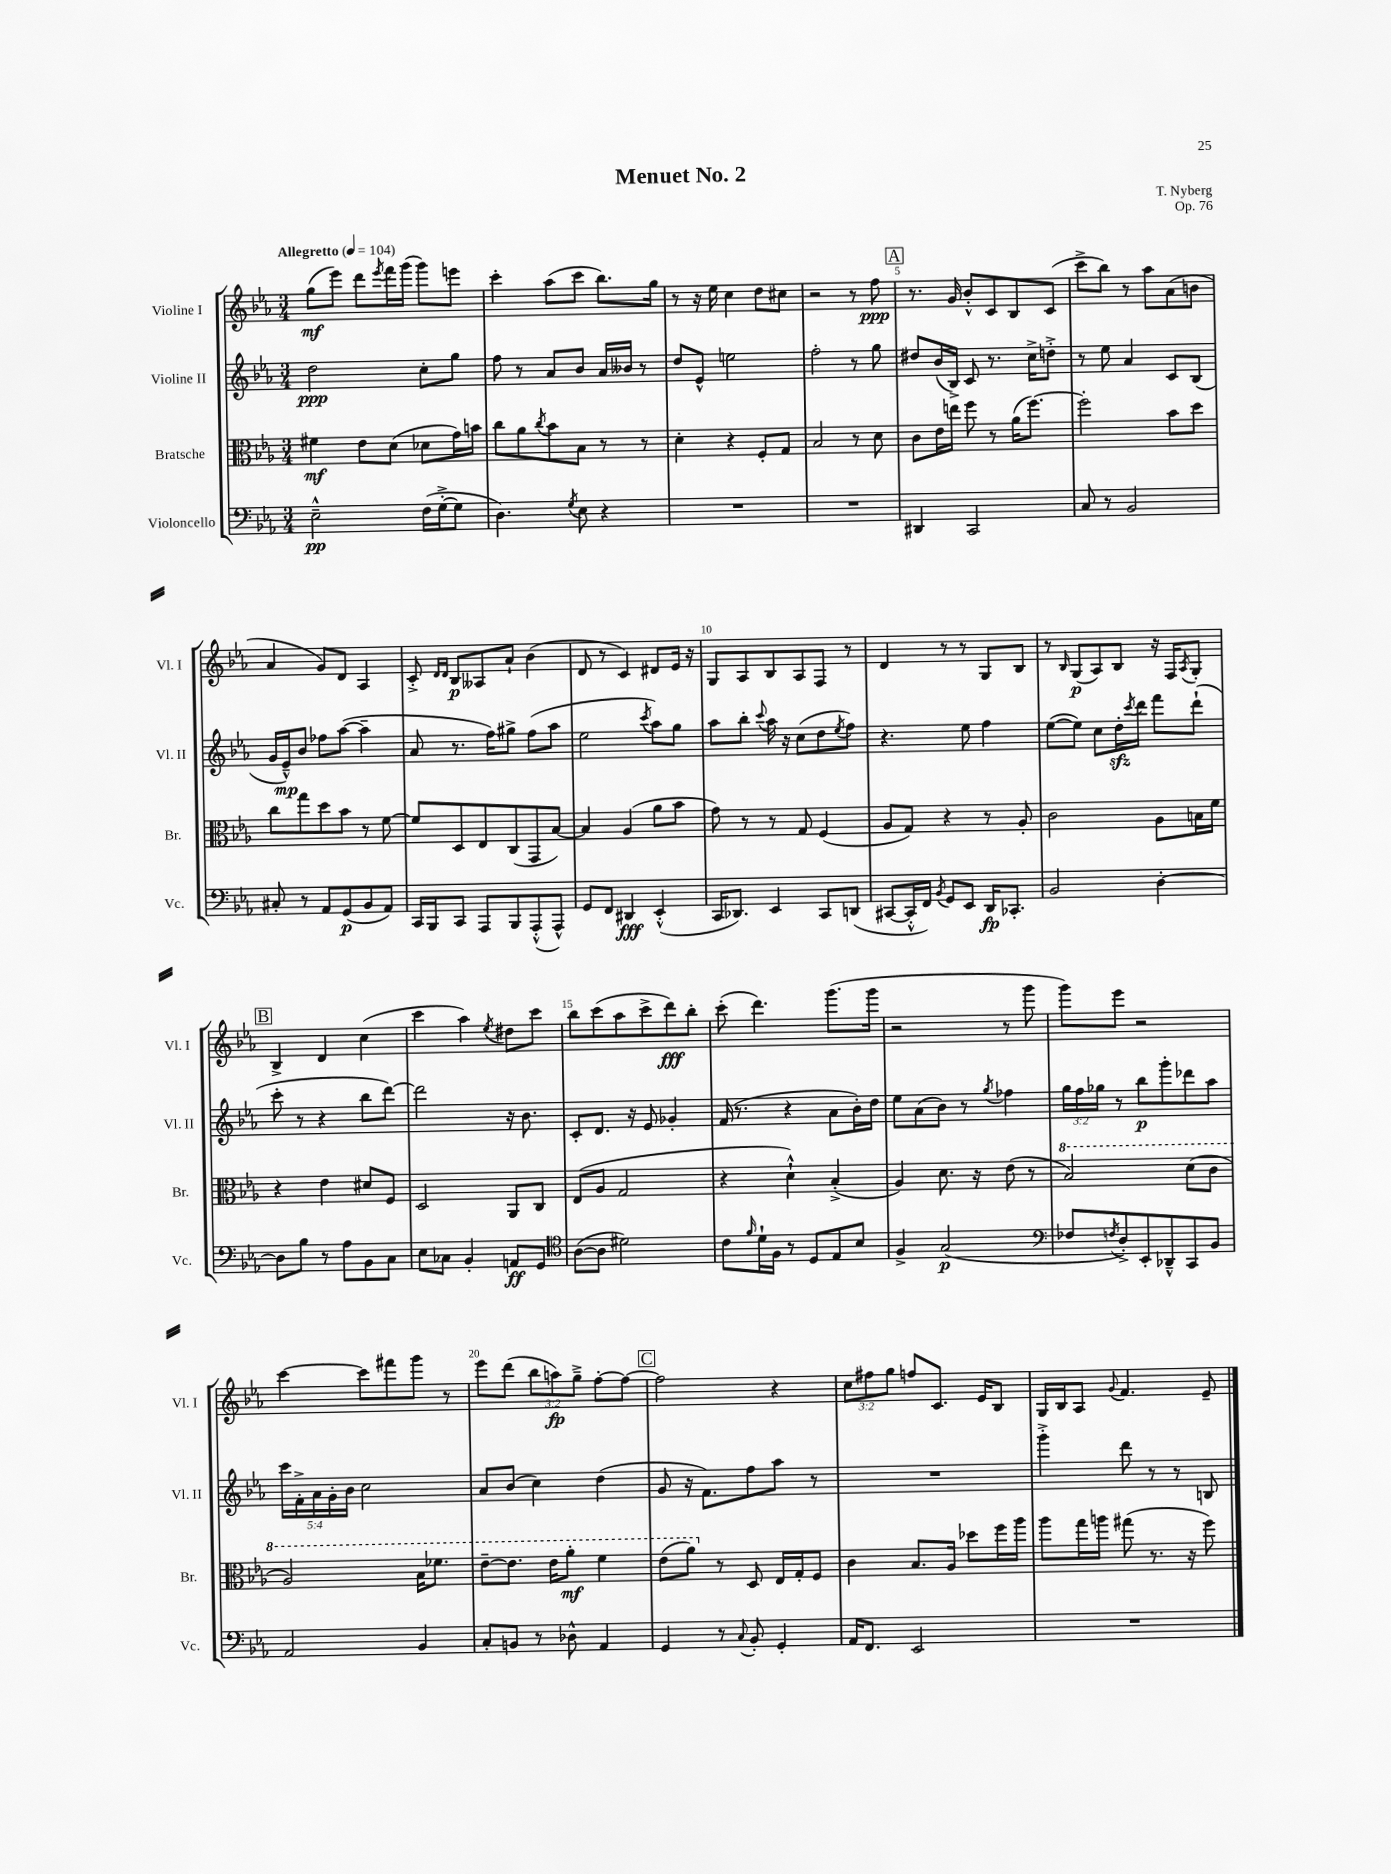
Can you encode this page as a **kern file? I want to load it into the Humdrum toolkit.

**kern	**dynam	**kern	**dynam	**kern	**dynam	**kern	**dynam
*part4	*part4	*part3	*part3	*part2	*part2	*part1	*part1
*staff4	*staff4	*staff3	*staff3	*staff2	*staff2	*staff1	*staff1
*I"Violoncello	*	*I"Bratsche	*	*I"Violine II	*	*I"Violine I	*
*I'Vc.	*	*I'Br.	*	*I'Vl. II	*	*I'Vl. I	*
*clefF4	*	*clefC3	*	*clefG2	*	*clefG2	*
*k[b-e-a-]	*	*k[b-e-a-]	*	*k[b-e-a-]	*	*k[b-e-a-]	*
*M3/4	*	*M3/4	*	*M3/4	*	*M3/4	*
*MM104	*	*MM104	*	*MM104	*	*MM104	*
=1	=1	=1	=1	=1	=1	=1	=1
!	!	!	!	!	!	!LO:TX:a:B:t=Allegretto	!
2E-~^^\	pp	4f#X\	mf	2dd\	ppp	(8gg\L	mf
.	.	.	.	.	.	8eee-\J)	.
.	.	8e-\L	.	.	.	8ddd\L	.
.	.	.	.	.	.	8qeee-/	.
.	.	(8d\J	.	.	.	16fff\L	.
.	.	.	.	.	.	(16ggg\JJ	.
(16F\LL	.	8d-X\L	.	8cc'\L	.	8ggg\L)	.
[16G'^\J	.	.	.	.	.	.	.
8G\J]	.	16g\L)	.	8gg\J	.	8eeen\J	.
.	.	16bn\JJ	.	.	.	.	.
=2	=2	=2	=2	=2	=2	=2	=2
4.D\)	.	8cc\L	.	8ff\	.	4ccc'\	.
.	.	8a-\	.	8r	.	.	.
.	.	8qcc/	.	.	.	.	.
.	.	8b-\	.	8a-/L	.	(8aa-\L	.
8qG/	.	.	.	.	.	.	.
8E-\	.	8B-\J	.	8b-/J	.	8ccc\J	.
4r	.	8r	.	16a-/LL	.	8.bb-\L)	.
.	.	.	.	16b--X/JJ	.	.	.
.	.	8r	.	8r	.	.	.
.	.	.	.	.	.	16gg\Jk	.
=3	=3	=3	=3	=3	=3	=3	=3
2.r	.	4d'\	.	8dd/L	.	8r	.
.	.	.	.	8e-^^/J	.	16r	.
.	.	.	.	.	.	16ee-\	.
.	.	4r	.	2een\	.	4cc\	.
.	.	8F'/L	.	.	.	8dd\L	.
.	.	8G/J	.	.	.	8cc#X\J	.
=4	=4	=4	=4	=4	=4	=4	=4
2.r	.	2B-/	.	2ff'\	.	2r	.
.	.	8r	.	8r	.	8r	.
.	.	8d\	.	8gg\	.	8ff\	ppp
!!LO:REH:place=s1:t=A
=5	=5	=5	=5	=5	=5	=5	=5
4DD#X/	.	8c\L	.	8dd#X/L	.	8.r	.
.	.	16e-\L	.	(16b-/L	.	.	.
.	.	16een\JJ	.	16B-^/JJ)	.	16g/	.
2CC/	.	8ff\	.	8c/	.	8b-'^^/L	.
.	.	8r	.	8.r	.	8c/	.
.	.	(16a-\KL	.	.	.	8B-/	.
.	.	[8.ff\J)	.	16cc^\KL	.	.	.
.	.	.	.	8ddn'^\J	.	(8c/J	.
=6	=6	=6	=6	=6	=6	=6	=6
8C/	.	2ff'\]	.	8r	.	8ccc^\L	.
8r	.	.	.	8ee-\	.	8bb-\J)	.
2BB-/	.	.	.	4a-/	.	8r	.
.	.	.	.	.	.	8aa-\L	.
.	.	8b-\L	.	8c/L	.	(8a-\	.
.	.	8dd\J	.	(8B-/J	.	8bn\J	.
!!LO:LB:g=z
=7	=7	=7	=7	=7	=7	=7	=7
8C#X'/	.	8cc\L	.	16g/LL	.	4a-/	.
.	.	.	.	16e-~^^/J)	mp	.	.
8r	.	8gg\	.	8b-/J	.	.	.
8AA-/L	.	8dd\	.	8ff-X\L	.	8g/L)	.
(8GG/	p	8b-\J	.	([8aa-\J	.	8d/J	.
8BB-/	.	8r	.	4aa-~\]	.	4A-/	.
8AA-/J)	.	[8f\	.	.	.	.	.
=8	=8	=8	=8	=8	=8	=8	=8
16CC/LL	.	8f/L]	.	8a-/	.	8c'^/	.
16BBB-/J	.	.	.	.	.	.	.
.	.	.	.	.	.	16qqd/LL	.
.	.	.	.	.	.	16qqd/JJ	.
8CC/J	.	8D/	.	8.r	.	8B-/L	p
8AAA-/L	.	8E-/	.	.	.	8A--X/	.
.	.	.	.	16ff\KL)	.	.	.
8BBB-/	.	(8C/	.	8gg#X^\J	.	8a-`/J	.
(8AAA-'^^/	.	8GG/	.	(8ff\L	.	(4b-\	.
8AAA-^^/J)	.	[8B-/J)	.	8aa-\J	.	.	.
=9	=9	=9	=9	=9	=9	=9	=9
8GG/L	.	4B-/]	.	2ee-\	.	8d/	.
8FF/J	.	.	.	.	.	8r	.
4DD#X/	fff	(4A-/	.	.	.	4c/)	.
.	.	.	.	8qccc/	.	.	.
(4EE-'^^/	.	8a-\L	.	8aa-\L)	.	8d#X/L	.
.	.	8b-\J	.	8gg\J	.	16e-/Jk	.
.	.	.	.	.	.	16r	.
=10	=10	=10	=10	=10	=10	=10	=10
16CC/KL	.	8g\)	.	8aa-\L	.	8G/L	.
8.DD-X/J)	.	.	.	.	.	.	.
.	.	8r	.	8bb-'\J	.	8A-/	.
.	.	.	.	8qqccc/	.	.	.
4EE-/	.	8r	.	16aa-\	.	8B-/	.
.	.	.	.	16r	.	.	.
.	.	8G/	.	(8cc\L	.	8A-/	.
8CC/L	.	(4F/	.	8dd\	.	8F/J	.
.	.	.	.	8qee-/	.	.	.
(8DDn/J	.	.	.	8ff\J)	.	8r	.
=11	=11	=11	=11	=11	=11	=11	=11
[8CC#X/L	.	8A-/L	.	4.r	.	4d/	.
16CC#'^^/L]	.	8G/J)	.	.	.	.	.
16FF/JJ)	.	.	.	.	.	.	.
8qBB-/	.	.	.	.	.	.	.
8GG/L	.	4r	.	.	.	8r	.
8EE-/J	.	.	.	8ee-\	.	8r	.
16DD/KL	fp	8r	.	4ff\	.	8G/L	.
8.CC-X'/J	.	.	.	.	.	.	.
.	.	8A-'/	.	.	.	8B-/J	.
=12	=12	=12	=12	=12	=12	=12	=12
2BB-/	.	2c\	.	([8ee-\L	.	8r	.
.	.	.	.	.	.	16qqB-/	.
.	.	.	.	8ee-\J])	.	(8G/L	p
.	.	.	.	8cc\L	.	8A-/)	.
.	.	.	.	16ddzz'\L	.	8B-/J	.
.	.	.	.	8qccc/	.	.	.
.	.	.	.	16ddd\JJ	.	.	.
[4D'\	.	8A-\L	.	8fff\L	.	16r	.
.	.	.	.	.	.	16F/KL	.
.	.	.	.	.	.	8qA-/	.
.	.	16Bn\L	.	(8ddd`\J	.	8G'/J	.
.	.	16f\JJ	.	.	.	.	.
!!LO:LB:g=z
!!LO:REH:place=s1:t=B
=13	=13	=13	=13	=13	=13	=13	=13
8D\L]	.	4r	.	8ccc'\	.	4B-^/	.
8B-\J	.	.	.	8r	.	.	.
8r	.	4e-\	.	4r	.	4d/	.
8A-\L	.	.	.	.	.	.	.
8BB-\	.	8d#X/L	.	8bb-\L	.	(4cc\	.
8C\J	.	8F/J	.	[8ddd\J)	.	.	.
=14	=14	=14	=14	=14	=14	=14	=14
8E-\L	.	2D/	.	2ddd\]	.	4ccc\	.
8C-X\J	.	.	.	.	.	.	.
4BB-'/	.	.	.	.	.	4aa-\)	.
.	.	.	.	.	.	8qee-/	.
8AAn/L	ff	8AA-/L	.	16r	.	8dd#X\L	.
.	.	.	.	8.b-\	.	.	.
8GG/J	.	8C/J	.	.	.	8ccc\J	.
=15	=15	=15	=15	=15	=15	=15	=15
*clefC4	*	*	*	*	*	*	*
([8A-\L	.	(8E-/L	.	8c'/L	.	8bb-\L	.
8A-\J]	.	8A-/J	.	8.d/J	.	(8ccc\	.
2d#X\)	.	2G/	.	.	.	8aa-\	.
.	.	.	.	16r	.	.	.
.	.	.	.	8e-/	.	8ccc^\	.
.	.	.	.	4g-X'/	.	8ddd\)	fff
.	.	.	.	.	.	8bb-'\J	.
=16	=16	=16	=16	=16	=16	=16	=16
8c\L	.	4r	.	(16f/	.	(8ccc'\	.
.	.	.	.	8.r	.	.	.
16qqf/	.	.	.	.	.	.	.
16d`\L	.	.	.	.	.	4.ddd\)	.
16F\JJ	.	.	.	.	.	.	.
8r	.	4d`^^\)	.	4r	.	.	.
8D/L	.	.	.	.	.	.	.
8E-/	.	(4B-'^/	.	8a-\L	.	(8.ggg\L	.
8B-/J	.	.	.	16b-'\L)	.	.	.
.	.	.	.	16dd\JJ	.	16ggg\Jk	.
=17	=17	=17	=17	=17	=17	=17	=17
4F^/	.	4A-/)	.	8ee-\L	.	2r	.
.	.	.	.	(8a-\	.	.	.
(2G/	p	8.d\	.	8b-\J)	.	.	.
.	.	.	.	8r	.	.	.
.	.	16r	.	.	.	.	.
.	.	.	.	8qgg/	.	.	.
.	.	(8e-\	.	4ff-X\	.	8r	.
.	.	8r	.	.	.	8ggg\	.
=18	=18	=18	=18	=18	=18	=18	=18
*clefF4	*	*	*	*	*	*	*
*	*	*8va	*	*	*	*	*
8F-X/L	.	2b-/)	.	24gg\LL	.	8ggg\L)	.
.	.	.	.	24ff\	.	.	.
.	.	.	.	24gg-X\JJ	.	.	.
8qFn/	.	.	.	.	.	.	.
8D'^/)	.	.	.	8r	.	8eee-\J	.
8EE-'/	.	.	.	8bb-\L	p	2r	.
8DD-X~^^/	.	.	.	8ggg'\	.	.	.
8CC/	.	(8dd\L	.	8ddd-X\	.	.	.
8BB-/J	.	8cc\J	.	8aa-\J	.	.	.
!!LO:LB:g=z
=19	=19	=19	=19	=19	=19	=19	=19
2AA-/	.	2a-/)	.	20ccc\LL	.	[4ccc\	.
.	.	.	.	20f'^\	.	.	.
.	.	.	.	20a-\	.	.	.
.	.	.	.	20g'\	.	.	.
.	.	.	.	20b-\JJ	.	.	.
.	.	.	.	2cc\	.	8ccc\L]	.
.	.	.	.	.	.	8fff#X\	.
4BB-/	.	16b-\KL	.	.	.	8ggg\J	.
.	.	8.ff-X\J	.	.	.	.	.
.	.	.	.	.	.	8r	.
=20	=20	=20	=20	=20	=20	=20	=20
8C'/L	.	[8ee-~\L	.	8a-/L	.	8eee-\L	.
8BBn/J	.	8.ee-\J]	.	(8b-/J	.	(8ddd\J	.
8r	.	.	.	4cc\)	.	12bb-\L	.
.	.	16ee-\KL	.	.	.	.	.
.	.	.	.	.	.	12aan\)	fp
8D-X^^\	.	8aa-'\J	mf	.	.	.	.
.	.	.	.	.	.	12gg~^\J	.
4AA-/	.	4ff\	.	(4dd\	.	[8ff'\L	.
.	.	.	.	.	.	8ff\J_	.
!!LO:REH:place=s1:t=C
=21	=21	=21	=21	=21	=21	=21	=21
4GG/	.	(8ee-\L	.	8g/	.	2ff\]	.
.	.	8aa-\J)	.	16r	.	.	.
.	.	.	.	8.f\L)	.	.	.
*	*	*X8va	*	*	*	*	*
8r	.	8r	.	.	.	.	.
8qqC/	.	.	.	.	.	.	.
8BB-'/	.	8D/	.	8ff\	.	.	.
4GG'/	.	16E-/LL	.	8aa-\J	.	4r	.
.	.	16G'/J	.	.	.	.	.
.	.	8F/J	.	8r	.	.	.
=22	=22	=22	=22	=22	=22	=22	=22
16AA-/KL	.	4c\	.	2.r	.	12cc\L	.
8.FF/J	.	.	.	.	.	.	.
.	.	.	.	.	.	12ff#X\	.
.	.	.	.	.	.	12gg\J	.
2EE-/	.	8.B-/L	.	.	.	8ffn/L	.
.	.	.	.	.	.	8.c/J	.
.	.	16A-/Jk	.	.	.	.	.
.	.	8dd-X\L	.	.	.	.	.
.	.	.	.	.	.	16e-/KL	.
.	.	16ff\L	.	.	.	8B-/J	.
.	.	16aa-\JJ	.	.	.	.	.
=23	=23	=23	=23	=23	=23	=23	=23
2.r	.	8aa-\L	.	4ggg'^\	.	16G/LL	.
.	.	.	.	.	.	16B-/J	.
.	.	16gg\L	.	.	.	8A-/J	.
.	.	16aan\JJ	.	.	.	.	.
.	.	.	.	.	.	8qqg/	.
.	.	(8gg#X\	.	8ddd\	.	4.f/	.
.	.	8.r	.	8r	.	.	.
.	.	.	.	8r	.	.	.
.	.	16r	.	.	.	.	.
.	.	8ff\)	.	8Bn/	.	8e-~/	.
==	==	==	==	==	==	==	==
*-	*-	*-	*-	*-	*-	*-	*-
